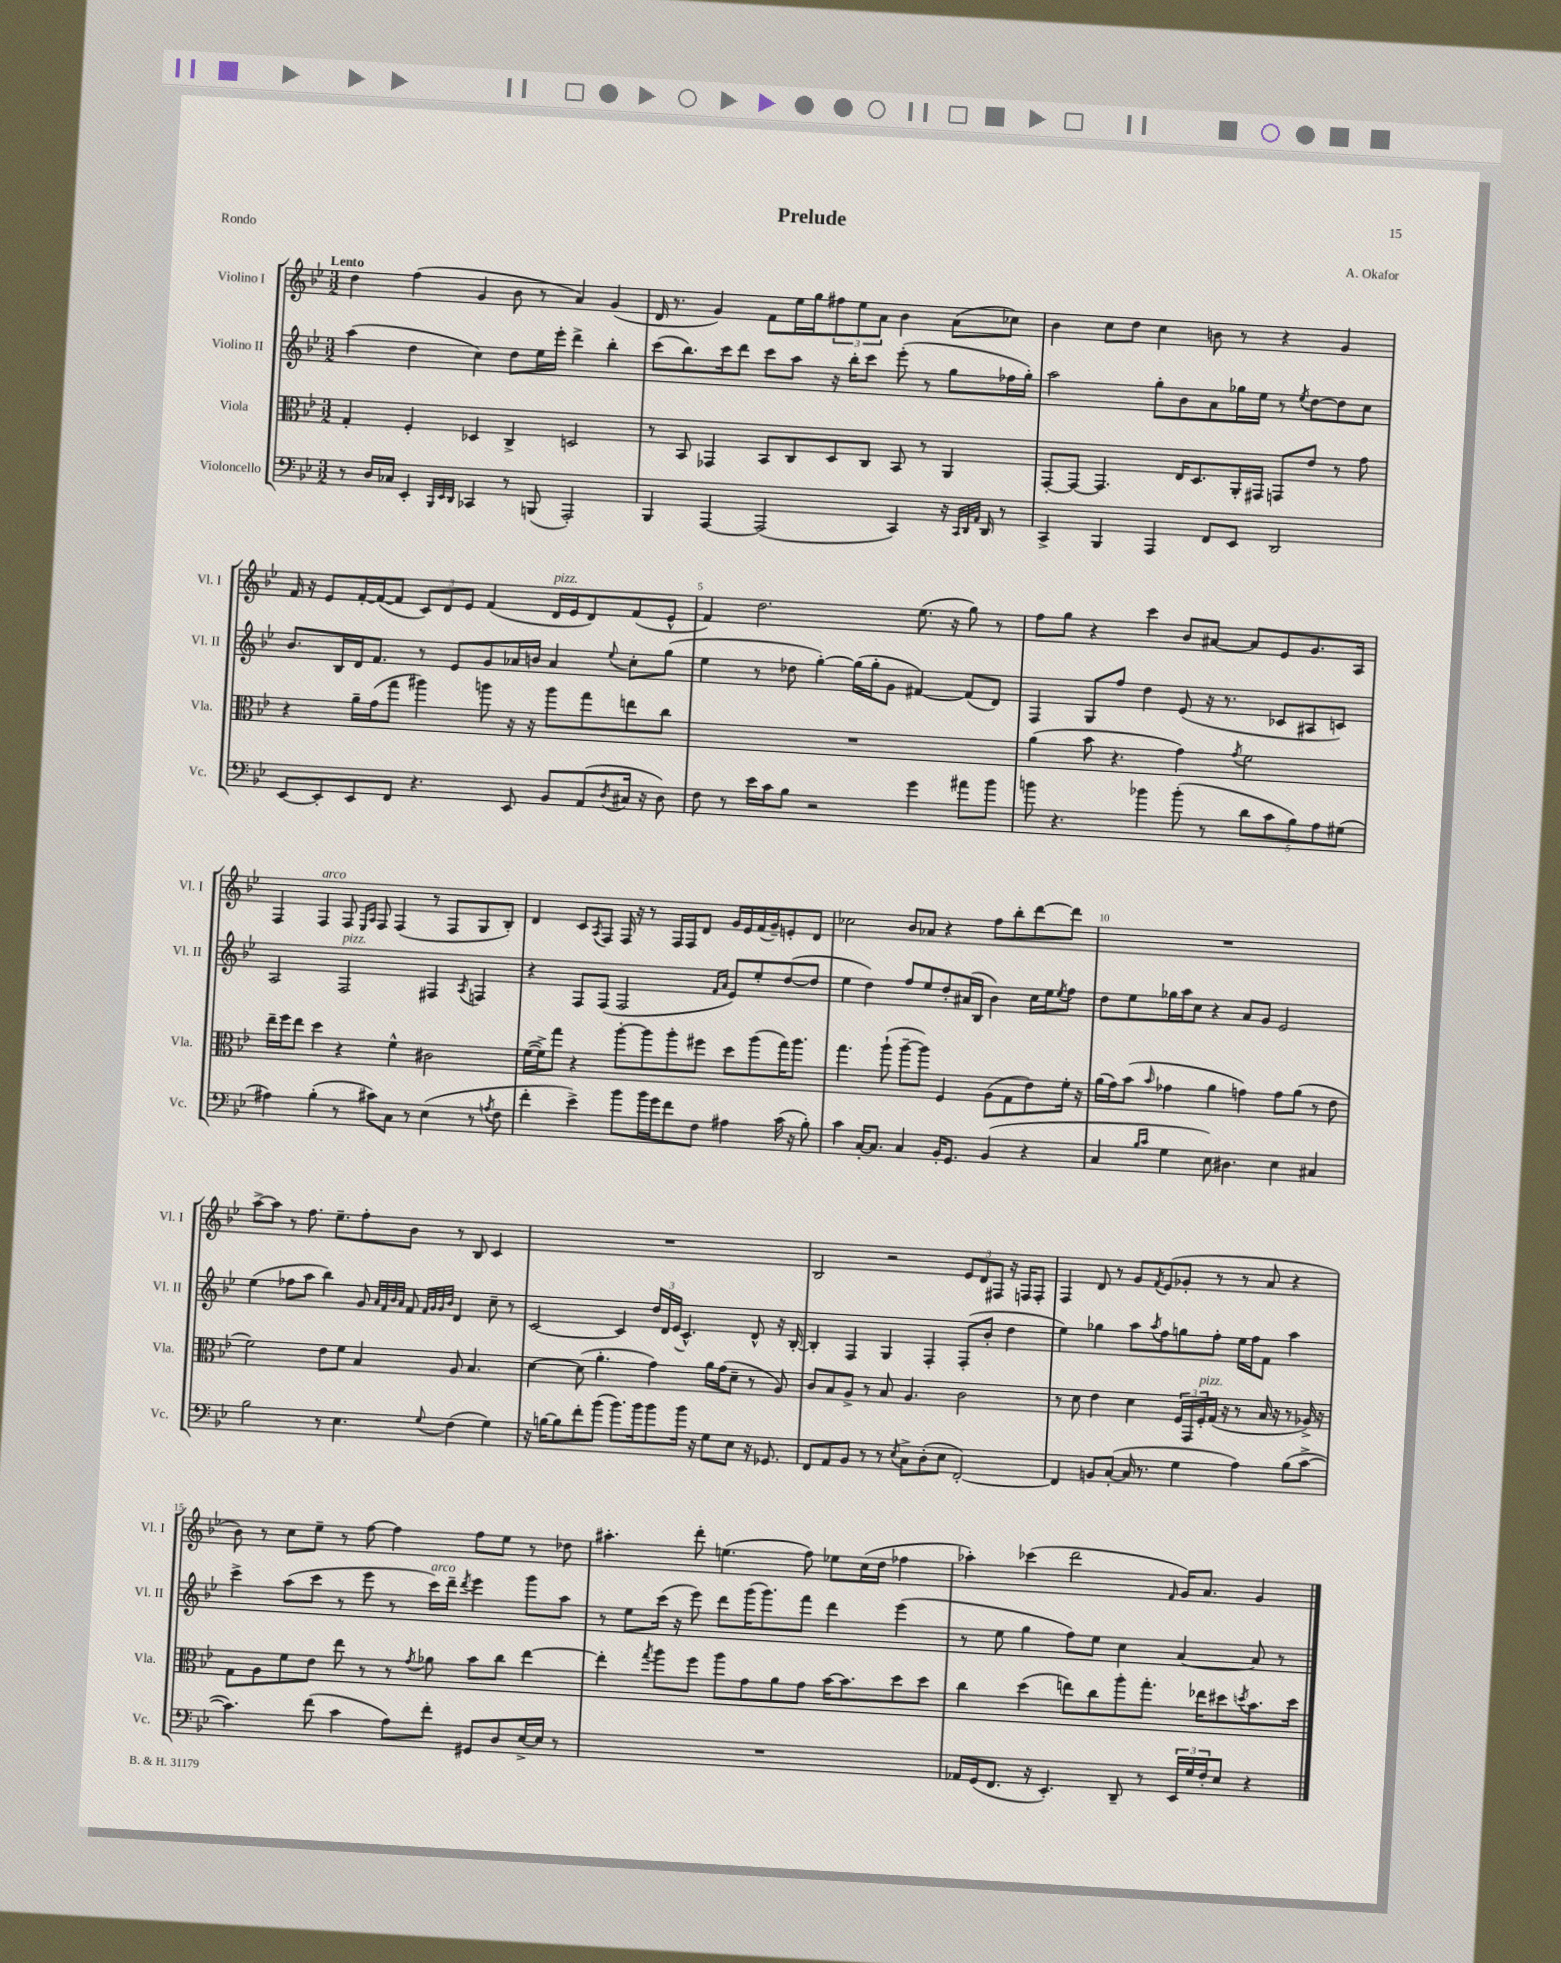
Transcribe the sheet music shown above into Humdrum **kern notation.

**kern	**kern	**kern	**kern
*staff4	*staff3	*staff2	*staff1
*clefF4	*clefC3	*clefG2	*clefG2
*k[b-e-]	*k[b-e-]	*k[b-e-]	*k[b-e-]
*M3/2	*M3/2	*M3/2	*M3/2
8r	4G'	(4aa	4dd
16D	.	.	.
16C-	.	.	.
4EE-'	4F'	4dd	(4ff
32qqBBB-	.	.	.
32qqEE-	.	.	.
32qqDD	.	.	.
4CC-	4D-	4cc)	4g
8r	4C^	8dd	8b-
(8BBB	.	16ee-	8r
.	.	16eee-'	.
2AAA')	2D	4ddd^	4a)
.	.	4bb-'	(4g
=	=	=	=
4BBB-	8r	(8ccc	16d
.	.	.	8.r
.	8BB-	8.bb-)	.
[4AAA	4GG-	.	4g)
.	.	16ccc	.
.	.	8ddd	.
(2AAA]	8BB-	8ccc	8f
.	8C	8aa	16ee-
.	.	.	16gg
.	8D	16r	12ff#
.	.	16bb-'	.
.	.	.	12ee-
.	8C	8ccc	.
.	.	.	12a
4CC)	8BB-	(8eee-'	4b-
.	8r	8r	.
16r	4AA	8gg	(8a
32qqCC	.	.	.
32qqDD	.	.	.
32qqAA	.	.	.
16DD	.	.	.
8r	.	16ff-	8cc-)
.	.	16gg')	.
=	=	=	=
4CC^	[8GG'	2aa	4b-
.	8GG_	.	.
4BBB-	4.GG]	.	8cc
.	.	.	8dd
4AAA	.	8gg'	4cc
.	16E-	8b-	.
.	8.D	.	.
8FF	.	8a	8b
8EE-	16AA'	16gg-	8r
.	16GG#	16ee-	.
2DD	8GG	8r	4r
.	.	8qee-	.
.	8e-	[8dd	.
.	8r	8dd]	4g
.	8g	8cc	.
=	=	=	=
[8EE-	4r	8.b-	16f
.	.	.	16r
8EE-']	.	.	8e-
.	.	16B-	.
8EE-	16a~	16d	[16f'
.	(16g	8.f	(16f_
8FF	8gg	.	8f]
4.r	4aa#)	8r	12c)
.	.	.	12d
.	.	8e-	.
.	.	.	12e-
.	8aa	8g	(4f
8EE-	16r	16a-	.
.	16r	16b	.
8BB-	8aa	4a-	16d
.	.	.	16e-
(8AA	8gg	.	8d)
8qD	.	8qqee-	.
16C#	8ee	8cc'	(8f
16r	.	.	.
8D)	8cc	(8gg	8e-^^
=	=	=	=
8F	1.r	4ee-	4f)
8r	.	.	.
16e-	.	8r	2.dd
16c	.	.	.
8B-	.	8dd-	.
2r	.	[4gg')	.
.	.	(16gg]	.
.	.	16gg'	.
.	.	8g	.
4g	.	[4f#)	(8.ee-
.	.	.	16r
8a#	.	(8f#]	8gg)
8b-	.	8d)	8r
=	=	=	=
8b	(4a	4F	8ff
4.r	.	.	8gg
.	8b-	8G	4r
.	4.r	8ff	.
4b-	.	4dd	4ccc
(8b-'	4g)	(8e-	8b-
8r	.	16r	[8a#
.	.	8.r	.
.	8qg	.	.
10d	2f	.	8a#]
10c	.	.	.
.	.	8c-	8e-
10B-)	.	.	.
.	.	8A#	8.g
10A	.	.	.
.	.	8c)	.
(10G#	.	.	.
.	.	.	16A
=	=	=	=
4A#)	16ee-~	2A	4F
.	16ff	.	.
.	8ee-	.	.
(4B-'	4dd	.	4F
8r	4r	2F	8F
.	.	.	16qqE-
.	.	.	16qqA
8c#)	.	.	8F
8C	4f^^	.	(4F
8r	.	.	.
(4E-	2c#	4F#	8r
.	.	.	8F
.	.	8qA	.
8r	.	4F	8G
8qA	.	.	.
8F	.	.	8B-')
=	=	=	=
4f'	([16f	4r	4d
.	16f^])	.	.
.	8gg	.	.
4e-^)	4r	8F	8c
.	.	.	8qA
.	.	(8F	8F
8b-	[8aa'	2F	16F
.	.	.	16r
16b-	8aa]	.	8r
16g	.	.	.
8f	8aa'	.	16F
.	.	.	16F
8F	8ff#	.	8d
.	.	16qqf	.
.	.	16qqa	.
4A#	8dd	8e-)	16g
.	.	.	16e-
.	(8aa	8ee-'	(16f
.	.	.	16g~)
(16c	16gg)	([8dd	8e'
16r	8.aa	.	.
8B-')	.	8dd]	8d
=	=	=	=
4c	4.gg	4ee-	2cc-
[16C'	.	4dd)	.
8.C]	.	.	.
.	(8aa`	.	.
4C	[8aa~	8ff	8b-
.	8aa])	8ee-	8a-
16BB-'	4F	8dd'	4r
8.GG	.	.	.
.	.	(16a#	.
.	.	16B-	.
(4BB-	(8A	4b-)	8ff
.	8G	.	8bb-'
4r	8e-)	16cc	[8ddd
.	.	16ee-	.
.	.	8qee-	.
.	16f'	8ff	8ddd]
.	16r	.	.
=	=	=	=
4C	(16a	8dd	1.r
.	16g)	.	.
.	(8b-	8ee-	.
16qqB-	.	.	.
16qqc	16qqb-	.	.
4G	4g-	16gg-	.
.	.	16aa	.
.	.	8cc	.
8E-)	4a	4r	.
4.D#	.	.	.
.	4g)	8a	.
.	.	8g	.
4E-	8g	2e-	.
.	(8a	.	.
4C#	8r	.	.
.	8e-	.	.
=	=	=	=
2B-	2f)	(4ee-	[8aa^
.	.	.	8aa]
.	.	8ff-	8r
.	.	8aa	8.ff
8r	8e-	4bb-)	.
.	.	.	8.ee-~
4.E-	8f	.	.
.	4B-	8g	8ff'
.	.	32qqa	.
.	.	32qqf	.
.	.	32qqb-	.
.	.	32qqa	.
.	.	8f	8b-
.	.	32qqf	.
.	.	32qqg	.
.	.	32qqg	.
8qqG	.	32qqb-	.
(4F	8A	4d	8r
.	4.B-	.	8B-
4G)	.	8cc~	4c
.	.	8r	.
=	=	=	=
16r	[4d	[2c	1.r
[16B	.	.	.
8B]	.	.	.
8f'	(8d]	.	.
(8b-	4.a'	.	.
8.b-)	.	4c]	.
16b-	.	.	.
8b-	4g)	24dd	.
.	.	24d	.
.	.	(24e-	.
16b-	.	4.c^^)	.
16r	.	.	.
8G	16a	.	.
.	(16g	.	.
8E-	8d~	.	.
16r	8r	8d^^	.
8.GG-	.	.	.
.	8A)	16r	.
.	.	[16B-'	.
=	=	=	=
8FF	8c	4B-']	2B-
8AA	8B-	.	.
8BB-	8A^	4F	.
8r	8r	.	.
8r	8B-	4G	2r
8qE-	.	.	.
8C^	4.A	.	.
(8D'	.	4F'	.
8E-	.	.	.
[2FF')	2c	(8F'	12e-
.	.	.	12d
.	.	8b-'	.
.	.	.	12F#
.	.	4dd	16r
.	.	.	16F
.	.	.	8F'
=	=	=	=
4FF]	8r	4ee-)	4F
.	8d	.	.
8BB	4e-	4gg-	8d
([8C'	.	.	8r
16C]	4d	8aa	8g
8.r	.	.	.
.	.	8qaa	8qf
.	.	8ff	(8e-
4G	24F	8gg	8g-'
.	24GG	.	.
.	24F'	.	.
.	(16G	8ff'	8r
.	16r	.	.
4A)	8r	16ee-	8r
.	.	16ff	.
.	16B-	8f	8a
.	16r	.	.
(8B-	8r	4aa	4r
[8c^	16A-^)	.	.
.	16r	.	.
=	=	=	=
4.c])	8G	4ccc^	8b-)
.	8A	.	8r
.	8f	(8aa	8cc
(8f	8e-	8ccc	8ee-~
4c	8ee-	8r	8r
.	8r	8eee-	[8ff
8A)	8r	8r	4ff]
.	8qg	.	.
8f'	8a-	16ccc)	.
.	.	16ddd~	.
.	.	8qddd	.
8GG#	8b-	4eee-	8ff
8D	8cc	.	8ee-
[16E-^	[4ee-	8ggg	8r
16E-]	.	.	.
8r	.	8aa	8dd-
=	=	=	=
1.r	4ee-']	8r	4.aa#'
.	.	8ee-	.
.	8qgg	.	.
.	8aa	(16ccc	.
.	.	16r	.
.	8ff	8eee-)	8ddd'
.	8aa	8ddd	(4.ee
.	8g	(16ggg	.
.	.	8.ggg)	.
.	8a	.	.
.	8g	8fff	8ff)
.	[16b-	4ddd	8ee-
.	8.b-]	.	.
.	.	.	(16cc
.	.	.	16dd
.	8dd	(4eee-	4ff-
.	8dd	.	.
=	=	=	=
16AA-	4cc	8r	4aa-')
(16GG	.	.	.
8.FF	.	8ee-	.
.	(4dd	4gg	(4ccc-
16r	.	.	.
4.EE-')	.	.	.
.	8ee)	8ff)	2ddd
.	8cc	8ee-	.
8DD~	8aa'	4cc	.
8r	8.gg'	.	.
.	.	.	16qqf
24EE-	.	[4a	16g)
24G	.	.	.
.	16ee-	.	8.a
24F'	.	.	.
8E-	8dd#	.	.
.	8qdd	.	.
4r	8.b-	8a]	4g
.	.	8r	.
.	16dd	.	.
==	==	==	==
*-	*-	*-	*-
